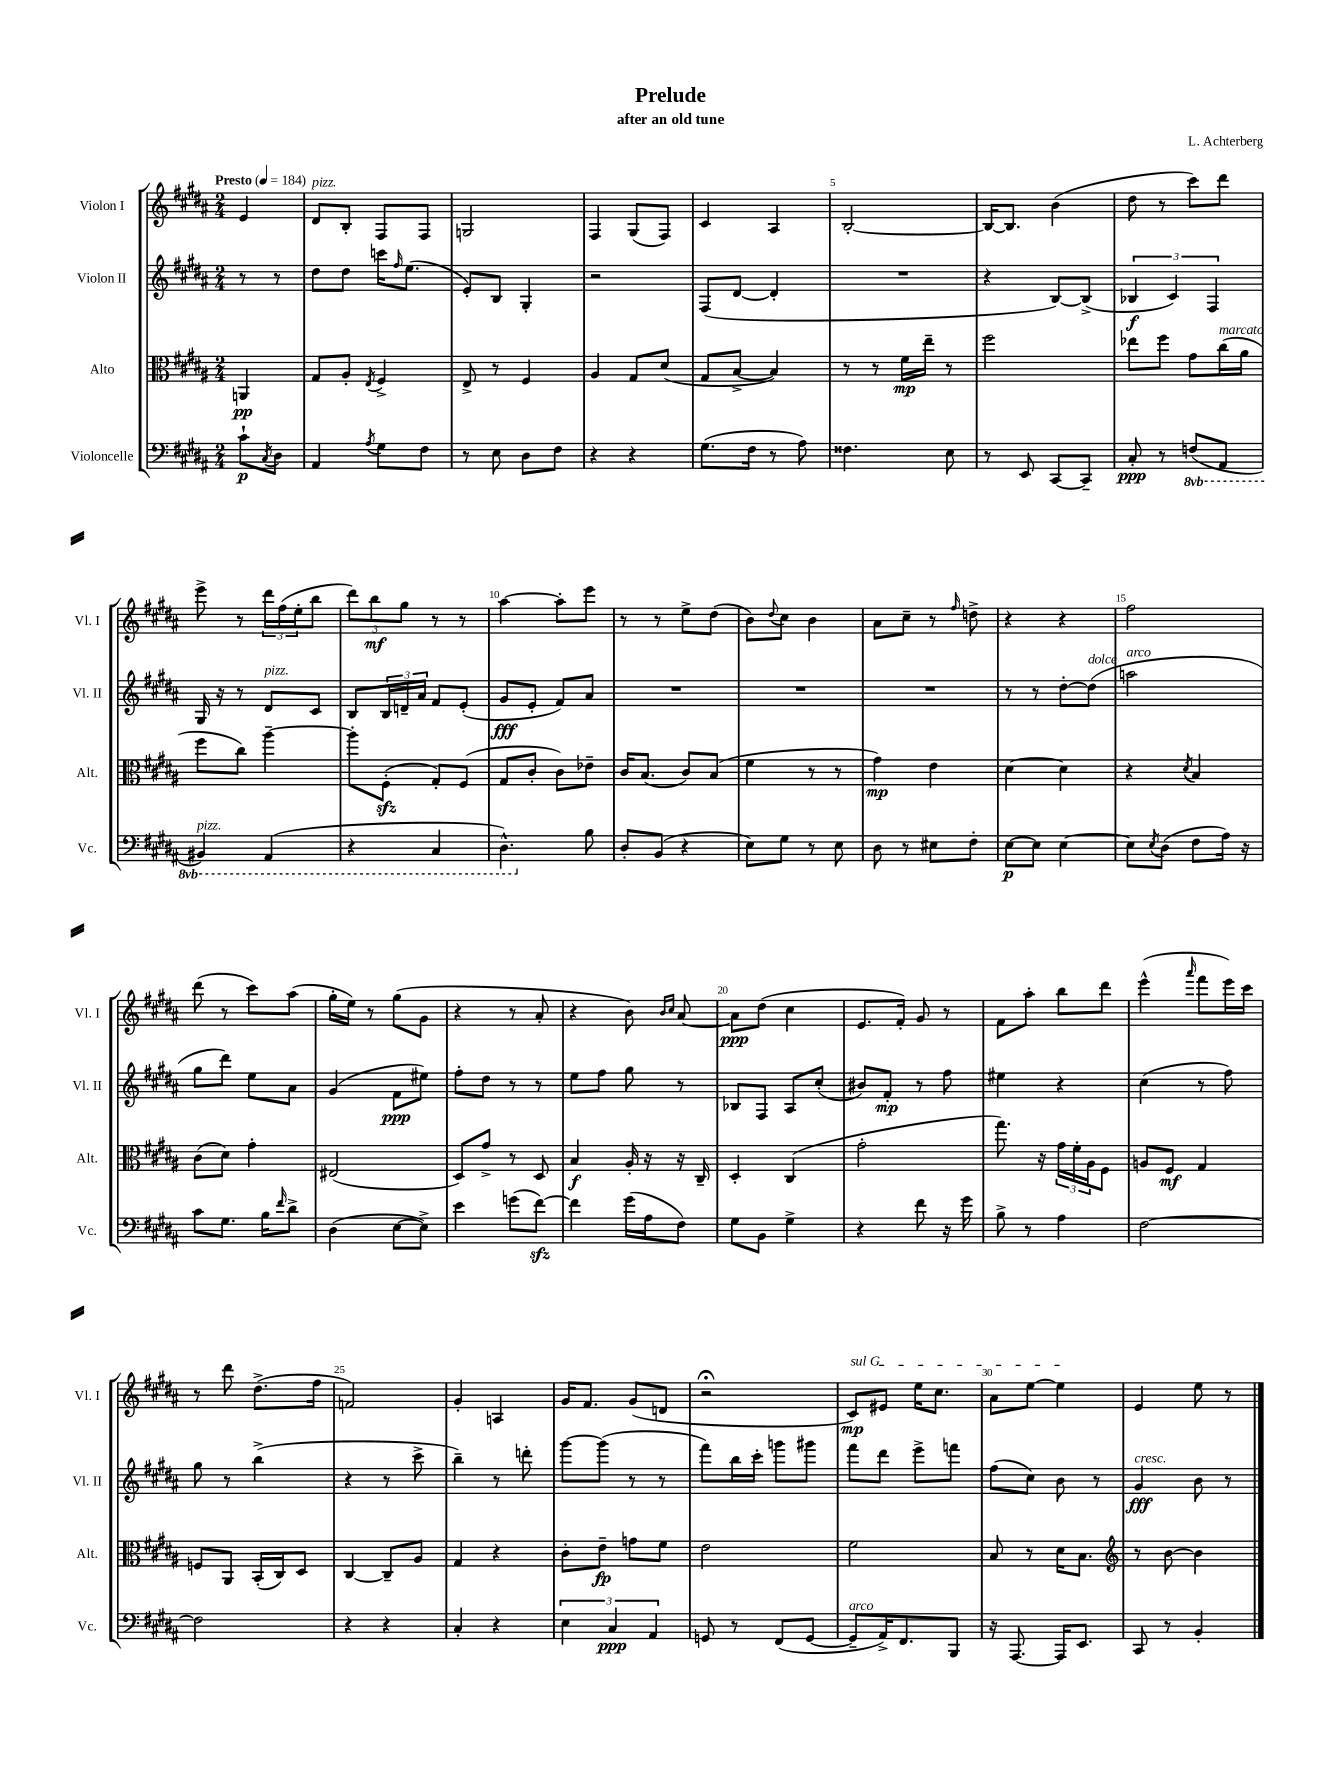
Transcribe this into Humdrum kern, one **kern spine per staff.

**kern	**kern	**kern	**kern
*staff4	*staff3	*staff2	*staff1
*clefF4	*clefC3	*clefG2	*clefG2
*k[f#c#g#d#a#]	*k[f#c#g#d#a#]	*k[f#c#g#d#a#]	*k[f#c#g#d#a#]
*M2/4	*M2/4	*M2/4	*M2/4
*MM184	*MM184	*MM184	*MM184
8c#`	4AA	8r	4e
8qC#	.	.	.
8D#	.	8r	.
=	=	=	=
4AA#	8G#	8dd#	8d#
.	8A#'	8dd#	8B'
8qA#	8qE	.	.
8G#	4F#^	16ccc	8F#
.	.	16qqff#	.
.	.	(8.ee	.
8F#	.	.	8F#
=	=	=	=
8r	8E^	8e')	2G
8E	8r	8B	.
8D#	4F#	4G#'	.
8F#	.	.	.
=	=	=	=
4r	4A#	2r	4F#
4r	8G#	.	(8G#
.	(8d#	.	8F#)
=	=	=	=
(8.G#	8G#	(8F#	4c#
.	[8B^	[8d#	.
16F#	.	.	.
8r	4B])	4d#']	4A#
8A#)	.	.	.
=	=	=	=
4.F##	8r	2r	[2B'
.	8r	.	.
.	16f#	.	.
.	16ee~	.	.
8E	8r	.	.
=	=	=	=
8r	2ff#	4r	16B_
.	.	.	8.B]
8EE	.	.	.
[8CC#	.	[8B)	(4b
8CC#~]	.	(8B^]	.
=	=	=	=
8C#'	8ee-	6B-	8dd#
8r	8ff#	.	8r
.	.	6c#)	.
(8FF	8g#	.	8ccc#)
.	.	6F#	.
8AAA#	(16cc#	.	8ddd#
.	16a#	.	.
=	=	=	=
4BBB#)	8ff#	16G#	8eee^
.	.	16r	.
.	8cc#)	8r	8r
(4AAA#	[4aa#~	8d#	24ddd#
.	.	.	(24ff#
.	.	.	24ee'
.	.	8c#	8bb
=	=	=	=
4r	8aa#']	8B	12ddd#)
.	.	.	12bb
.	(8F#'	24B	.
.	.	24d~	12gg#
.	.	24a#	.
4CC#	8G#')	8f#	8r
.	(8F#	(8e'	8r
=	=	=	=
4.DD#^^)	8G#	8g#	[4aa#
.	8c#'	8e'	.
.	8c#)	8f#)	8aa#']
8B	8e-~	8a#	8eee
=	=	=	=
8D#'	16c#	2r	8r
.	(8.B	.	.
(8BB	.	.	8r
4r	8c#)	.	8ee^
.	(8B	.	(8dd#
=	=	=	=
8E)	4f#	2r	8b)
.	.	.	8qqdd#
8G#	.	.	8cc#
8r	8r	.	4b
8E	8r	.	.
=	=	=	=
8D#	4g#)	2r	8a#
8r	.	.	8cc#~
8E#	4e	.	8r
.	.	.	16qqff#
8F#'	.	.	8dd^
=	=	=	=
[8E	[4d#	8r	4r
8E]	.	8r	.
[4E	4d#]	[8dd#'	4r
.	.	(8dd#]	.
=	=	=	=
8E]	4r	2aa	2ff#
8qE	.	.	.
(8D#	.	.	.
.	8qd#	.	.
8F#	4B	.	.
16A#)	.	.	.
16r	.	.	.
=	=	=	=
8c#	(8c#	8gg#	(8ddd#
8.G#	8d#)	8ddd#)	8r
.	4g#'	8ee	8ccc#)
16B	.	.	.
16qqf#	.	.	.
8d#^	.	8a#	(8aa#
=	=	=	=
(4D#	(2E#	(4g#	16gg#'
.	.	.	16ee)
.	.	.	8r
[8E	.	8f#	(8gg#
8E^])	.	8ee#)	8g#
=	=	=	=
4e	8D#)	8ff#'	4r
.	8g#^	8dd#	.
(8g	8r	8r	8r
[8f#)	8D#	8r	8a#'
=	=	=	=
4f#]	4B	8ee	4r
.	.	8ff#	.
(16g#	16A#'	8gg#	8b)
16A#	16r	.	.
.	.	.	16qqb
.	.	.	16qqcc#
8F#)	16r	8r	[8a#
.	16C#~	.	.
=	=	=	=
8G#	4D#'	8B-	8a#]
8BB	.	8F#	(8dd#
4G#^	(4C#	8A#	4cc#
.	.	(8cc#'	.
=	=	=	=
4r	2g#'	8b#)	8.e
.	.	8f#'	.
.	.	.	16f#')
8f#	.	8r	8g#
16r	.	8ff#	8r
16g#	.	.	.
=	=	=	=
8B^	8.gg#)	4ee#	8f#
8r	.	.	8aa#'
.	16r	.	.
4A#	24g#	4r	8bb
.	24f#'	.	.
.	24A#	.	.
.	8F#	.	8ddd#
=	=	=	=
[2F#	8A	(4cc#	(4eee^^
.	8F#	.	.
.	.	.	16qqaaa#
.	4G#	8r	8fff#
.	.	8ff#)	16eee)
.	.	.	16ccc#
=	=	=	=
2F#]	8F	8gg#	8r
.	8AA#	8r	8ddd#
.	(16BB'	(4bb^	(8.dd#^
.	16C#)	.	.
.	8D#	.	.
.	.	.	16ff#
=	=	=	=
4r	[4C#	4r	2f)
4r	8C#~]	8r	.
.	8A#	8ccc#^	.
=	=	=	=
4C#'	4G#	4bb~)	4g#'
4r	4r	8r	4A
.	.	8ddd'	.
=	=	=	=
6E	8c#'	[8ggg#	16g#
.	.	.	8.f#
.	8e~	(8ggg#]	.
6C#	.	.	.
.	8g	8r	(8g#
6AA#	.	.	.
.	8f#	8r	8d
=	=	=	=
8GG	2e	8fff#)	2r;
8r	.	16bb	.
.	.	16ccc#'	.
(8FF#	.	8ggg	.
[8GG	.	8ggg#	.
=	=	=	=
8GG~]	2f#	8fff#	8c#)
16AA#^)	.	8ddd#	8e#
8.FF#	.	.	.
.	.	8eee^	16ee
.	.	.	8.cc#
8BBB	.	8fff	.
=	=	=	=
16r	8B	(8ff#	8a#
[8.AAA#	.	.	.
.	8r	8cc#)	[8ee
16AAA#]	16d#	8b	4ee]
8.EE	8.B	.	.
.	.	8r	.
=	=	=	=
*	*clefG2	*	*
8CC#	8r	4g#	4e
8r	[8b	.	.
4BB'	4b]	8b	8ee
.	.	8r	8r
==	==	==	==
*-	*-	*-	*-
